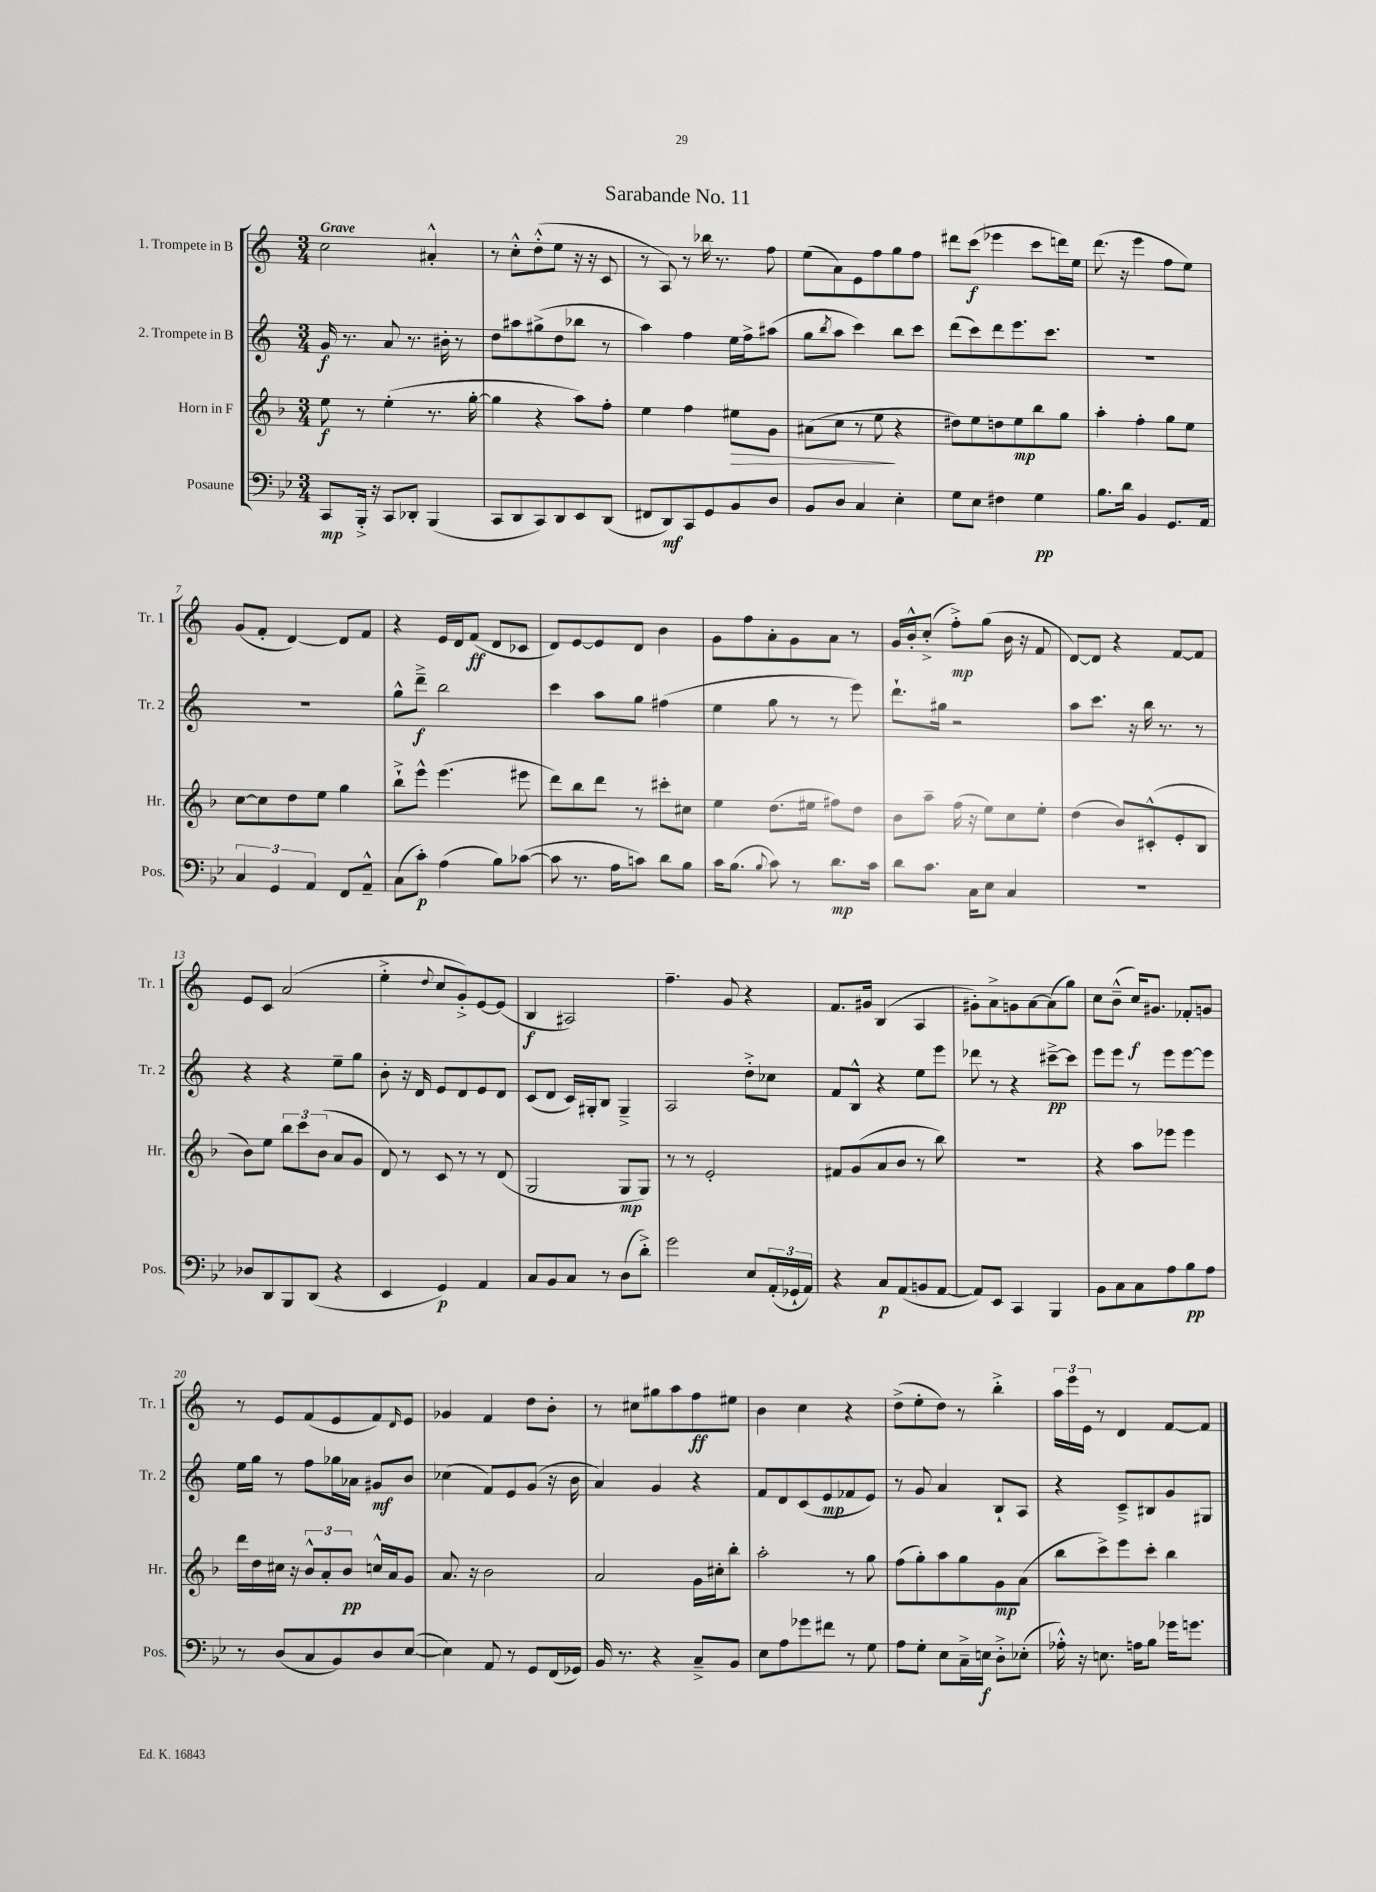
\header { title = "Sarabande No. 11" }
<<
\new StaffGroup <<
\new Staff = "s0" \with { instrumentName = "1. Trompete in B" shortInstrumentName = "Tr. 1" } {
    \clef treble \key c \major \numericTimeSignature \time 3/4 \tempo "Grave"
    c''2 ais'4-.-^ |
    r8 c''8-.-^ d''8-.-^( e''8 r16 r16 c'8 |
    r8 a8) r8 bes''16 r8. f''8 |
    e''8( a'8) e'8 f''8 g''8 f''8 |
    dis'''8 c'''8\f( ees'''4 c'''8 d'''16) e''16 |
    d'''8.( r16 e'''4 f''8 e''8) |
    g'8( f'8-. d'4~) d'8 f'8 |
    r4 e'16 d'16 f'8\ff( d'8 ces'8 |
    d'8) e'8~ e'8 d'8 b'4 |
    g'8 f''8 a'8-. g'8 a'8 r8 |
    g'16 b'16-.-^ c''8-.->( f''8-.->\mp) g''8( b'16 r16 f'8 |
    d'8~) d'8 r4 f'8~ f'8 |
    e'8 c'8 a'2( |
    e''4-.-> \appoggiatura { d''8 } c''8 g'8-.->) e'8~ e'8( |
    b4\f ais2) |
    f''4.-- g'8 r4 |
    f'8. gis'16 b4( a4 |
    gis'8-.) a'8-> g'8 a'8~ a'8( g''8) |
    c''8 b'8---^( c''16\f) gis'8. fes'8-. g'8 |
    r8 e'8 f'8( e'8 f'8) \grace { d'16 } e'8 |
    ges'4 f'4 d''8 b'8-. |
    r8 cis''8 gis''8 a''8 f''8\ff eis''8 |
    b'4 c''4 r4 |
    d''8->( e''8-. d''8) r8 b''4-.-> |
    \tuplet 3/2 { a''16 e'''16 e'16 } r8 d'4 f'8~ f'8 \bar "|." |
}
\new Staff = "s1" \with { instrumentName = "2. Trompete in B" shortInstrumentName = "Tr. 2" } {
    \clef treble \key c \major \numericTimeSignature \time 3/4
    g'16\f r8. a'8 r8. bis'16-. r8 |
    d''8 ais''8 gis''8->( d''8 bes''8 r8 |
    a''4) f''4 e''16 f''16-> ais''8( |
    g''8 \acciaccatura { b''8 } a''8 c'''4) b''8 c'''8 |
    d'''8( c'''8) d'''8 e'''8. c'''8. |
    R2. |
    R2. |
    g''8-^ d'''8--->\f b''2 |
    c'''4 a''8 g''8 fis''4( |
    e''4 g''8 r8 r8 e'''8) |
    d'''8.-! gis''16 r2 |
    a''8 c'''8. r16 b''16 r8. r8 |
    r4 r4 e''8-- g''8 |
    b'8-. r16 d'16 e'8 d'8 e'8 d'8 |
    c'8( d'8 c'16) gis16-. b8 gis4---> |
    a2 d''8-.-> ces''8 |
    f'8 b8-^ r4 e''8 e'''8 |
    des'''8 r8 r4 cis'''8~--->\pp cis'''8 |
    e'''8 e'''8 r8 e'''8 e'''8~ e'''8 |
    e''16 g''16 r8 f''8 ges''16 aes'16 gis'8\mf b'8 |
    ces''4( f'8) e'8 g'8( r16 b'16 |
    a'4) g'4 r4 |
    f'8 d'8 c'8( e'8\mp fes'8 e'8) |
    r8 g'8 a'4 b8-! a8 |
    r4 c'8---> bis8 g'8 gis8 \bar "|." |
}
\new Staff = "s2" \with { instrumentName = "Horn in F" shortInstrumentName = "Hr." } {
    \clef treble \key f \major \numericTimeSignature \time 3/4
    e''8\f r8 e''4-.( r8. g''16~-. |
    g''4 r4 a''8) f''8-. |
    e''4 f''4 eis''8\> g'8 |
    ais'8( c''8 r8 e''8\! r4 |
    dis''8) e''8 d''8 e''8\mp bes''8 g''8 |
    a''4-. f''4-. g''8 e''8 |
    c''8~ c''8 d''8 e''8 g''4 |
    bes''8-!-> e'''8-^ e'''4.( eis'''8 |
    d'''8) bes''8 d'''8 r8 cis'''8-. cis''8 |
    e''4 d''8.( eis''16 fis''8) d''8 |
    bes'8 a''8-- f''16( r16 e''8) c''8 e''8-. |
    d''4( bes'8) cis'8-.-^( e'8-. bes8 |
    bes'8) e''8 \tuplet 3/2 { bes''8 c'''8 bes'8( } a'8 g'8 |
    d'8) r8 c'8 r8 r8 d'8( |
    g2 g8\mp g8) |
    r8 r8 e'2-. |
    fis'8 g'8( a'8 bes'8 r8 bes''8) |
    R2. |
    r4 a''8 ees'''8 ees'''4 |
    d'''16 d''16 cis''16 r16 \tuplet 3/2 { bes'8-^ a'8-. bes'8\pp } c''16-^ a'16 g'8 |
    a'8. r16 bes'2 |
    a'2 g'16 cis''16-. bes''8-. |
    a''2-. r8 g''8 |
    f''8( g''8-.) a''8 g''8 g'8\mp a'8( |
    bes''8 c'''8->) e'''8 c'''8-. bes''4 \bar "|." |
}
\new Staff = "s3" \with { instrumentName = "Posaune" shortInstrumentName = "Pos." } {
    \clef bass \key bes \major \numericTimeSignature \time 3/4
    c,8\mp bes,,16-.-> r16 c,8 des,8-. bes,,4( |
    c,8 d,8 c,8) d,8 ees,8 d,8( |
    fis,8 d,8\mf) c,8 g,8 bes,8 d8 |
    bes,8 d8 c4 ees4-. |
    g8 ees8 fis4 g4\pp |
    bes8. d'16 bes,4 g,8. a,16 |
    \tuplet 3/2 { c4 g,4 a,4 } f,8 a,8---^ |
    c8( c'8-.\p) a4( bes8) ces'8~( |
    ces'8 r8. a16 c'8) d'8 bes8 |
    c'16 bes8.( \appoggiatura { bes8 } c'8) r8 d'8.\mp c'16 |
    d'8 c'8. c16 ees8 c4 |
    R2. |
    des8 d,8 bes,,8 d,8( r4 |
    ees,4 g,4\p) a,4 |
    c8 bes,8 c8 r8 d8( d'8-.->) |
    g'2 ees8 \tuplet 3/2 { a,16-.( ges,16-! a,16) } |
    r4 c8\p a,8( b,8 a,8~ |
    a,8) ees,8 c,4 bes,,4 |
    bes,8 c8 c8 a8 bes8\pp a8 |
    r8 d8( c8 bes,8) d8 ees8~( |
    ees4) a,8 r8 g,8 f,16( ges,16) |
    bes,16 r8. r4 c8---> bes,8 |
    ees8 a8 ges'8 fis'8 r8 g8 |
    a8 g8-. ees8 c16---> e16\f d8-.-> ees8-.( |
    aes16-.-^) r16 e8. a16 bes8 ges'16 g'8. \bar "|." |
}
>>
>>
